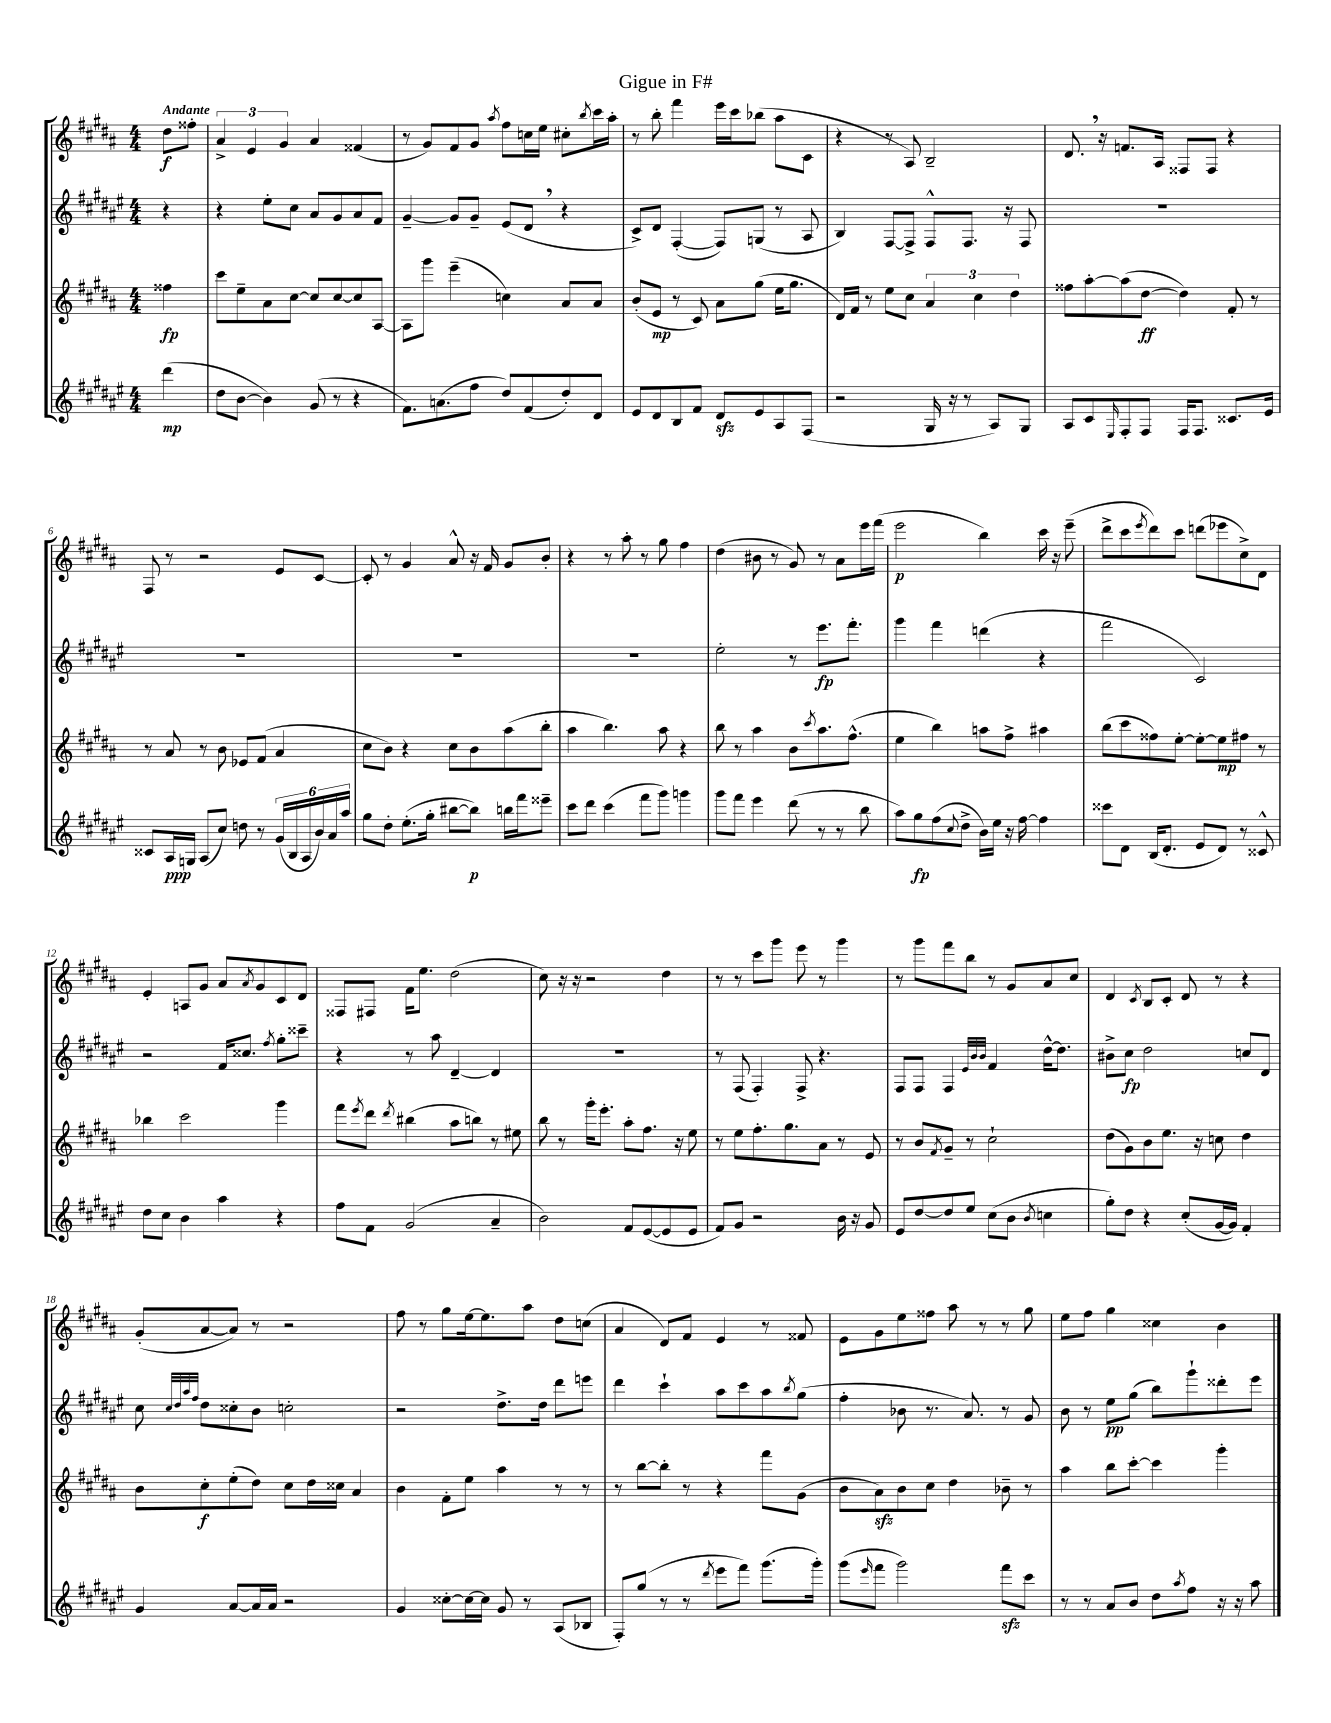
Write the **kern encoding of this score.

**kern	**dynam	**kern	**dynam	**kern	**dynam	**kern	**dynam
*part4	*part4	*part3	*part3	*part2	*part2	*part1	*part1
*staff4	*staff4	*staff3	*staff3	*staff2	*staff2	*staff1	*staff1
*clefG2	*	*clefG2	*	*clefG2	*	*clefG2	*
*k[f#c#g#d#a#e#]	*	*k[f#c#g#d#a#]	*	*k[f#c#g#d#a#e#]	*	*k[f#c#g#d#a#]	*
*M4/4	*	*M4/4	*	*M4/4	*	*M4/4	*
=	=	=	=	=	=	=	=
!	!	!	!	!	!	!LO:TX:a:B:t=Andante	!
(4ddd#\	mp	4ff##X\	fp	4r	.	8dd#\L	f
.	.	.	.	.	.	8ff##X'\J	.
=1	=1	=1	=1	=1	=1	=1	=1
8dd#\L	.	8ccc#\L	.	4r	.	6a#^/	.
[8b\J	.	8ee~\	.	.	.	.	.
.	.	.	.	.	.	6e/	.
4b\])	.	8a#\	.	8ee#'\L	.	.	.
.	.	.	.	.	.	6g#/	.
.	.	[8cc#\J	.	8cc#\J	.	.	.
(8g#/	.	8cc#/L]	.	8a#/L	.	4a#/	.
8r	.	[8cc#/	.	8g#/	.	.	.
4r	.	8cc#/]	.	8a#/	.	(4f##X/	.
.	.	[8A#/J	.	8f#/J	.	.	.
=2	=2	=2	=2	=2	=2	=2	=2
8.f#\L)	.	8A#\L]	.	[4g#~/	.	8r	.
.	.	8ggg#\J	.	.	.	8g#/L)	.
(8.an\	.	.	.	.	.	.	.
.	.	(4eee~\	.	8g#/L]	.	8f#/	.
8ff#\J	.	.	.	8g#~/J	.	8g#/J	.
.	.	.	.	.	.	8qaa#/	.
8dd#/L)	.	4ccn\)	.	(8e#/L	.	8ff#\L	.
(8f#/	.	.	.	8d#,/J	.	16ccn\L	.
.	.	.	.	.	.	16ee\JJ	.
8dd#'/)	.	8a#/L	.	4r	.	8cc#X'\L	.
.	.	.	.	.	.	8qbb/	.
8d#/J	.	8a#/J	.	.	.	16ccc#\L	.
.	.	.	.	.	.	16aa#'\JJ	.
=3	=3	=3	=3	=3	=3	=3	=3
8e#/L	.	(8b'/L	.	8c#^/L)	.	8r	.
8d#/	.	8e/J	mp	8d#/J	.	8bb'\	.
8B/	.	8r	.	([4F#'/	.	4fff#\	.
8f#/J	.	8c#/)	.	.	.	.	.
8d#zz/L	.	8a#\L	.	8F#/L])	.	16eee\LL	.
.	.	.	.	.	.	16ccc#\J	.
8e#/	.	(8gg#\J	.	(8Gn/J	.	(8bb-X\J	.
8A#/	.	16ee\KL	.	8r	.	8aa#\L	.
.	.	8.gg#\J	.	.	.	.	.
(8F#/J	.	.	.	8A#/	.	8c#\J	.
=4	=4	=4	=4	=4	=4	=4	=4
2r	.	16d#/LL)	.	4B/)	.	4r	.
.	.	16f#/JJ	.	.	.	.	.
.	.	8r	.	.	.	.	.
.	.	8ee\L	.	[8F#/L	.	8r	.
.	.	8cc#\J	.	8F#^/J]	.	8A#/)	.
16G#/	.	6a#/	.	8F#^^/L	.	2B~/	.
16r	.	.	.	.	.	.	.
8r	.	.	.	8.F#/J	.	.	.
.	.	6cc#\	.	.	.	.	.
8A#/L)	.	.	.	.	.	.	.
.	.	.	.	16r	.	.	.
.	.	6dd#\	.	.	.	.	.
8G#/J	.	.	.	8F#/	.	.	.
=5	=5	=5	=5	=5	=5	=5	=5
8A#/L	.	8ff##X\L	.	1r	.	8.d#,/	.
8c#/	.	[8aa#'\	.	.	.	.	.
.	.	.	.	.	.	16r	.
16qqE#/	.	.	.	.	.	.	.
8F#'/	.	(8aa#\]	.	.	.	8.fn/L	.
8F#/J	.	[8dd#\J	ff	.	.	.	.
.	.	.	.	.	.	16A#/Jk	.
16F#/KL	.	4dd#\])	.	.	.	8F##X/L	.
8.F#/J	.	.	.	.	.	.	.
.	.	.	.	.	.	8F##/J	.
8.c##X/L	.	8f#'/	.	.	.	4r	.
.	.	8r	.	.	.	.	.
16e#/Jk	.	.	.	.	.	.	.
!!LO:LB:g=z
=6	=6	=6	=6	=6	=6	=6	=6
8c##X/L	.	8r	.	1r	.	8F#/	.
16A#/L	ppp	8a#/	.	.	.	8r	.
16Gn/JJ	.	.	.	.	.	.	.
(8A#/L	.	8r	.	.	.	2r	.
8cc#/J)	.	8b\	.	.	.	.	.
8ddn\	.	8e-X/L	.	.	.	.	.
8r	.	(8f#/J	.	.	.	.	.
(24g#/LL	.	4a#/	.	.	.	8e/L	.
24B/	.	.	.	.	.	.	.
24A#/	.	.	.	.	.	.	.
24b/)	.	.	.	.	.	[8c#/J	.
24a#/	.	.	.	.	.	.	.
24aa#/JJ	.	.	.	.	.	.	.
=7	=7	=7	=7	=7	=7	=7	=7
8gg#\L	.	8cc#\L	.	1r	.	8c#'/]	.
8dd#'\J	.	8b\J)	.	.	.	8r	.
(8.ee#'\L	.	4r	.	.	.	4g#/	.
16gg#'\Jk	.	.	.	.	.	.	.
[8bb#X\L	.	8cc#\L	.	.	.	8a#^^/	.
8bb#\J])	p	8b\	.	.	.	16r	.
.	.	.	.	.	.	16f#/	.
16bbn\LL	.	(8aa#\	.	.	.	8g#/L	.
16fff#\J	.	.	.	.	.	.	.
8eee##X~\J	.	8bb'\J	.	.	.	8b'/J	.
=8	=8	=8	=8	=8	=8	=8	=8
8ccc#\L	.	4aa#\	.	1r	.	4r	.
8ddd#\J	.	.	.	.	.	.	.
(4ccc#\	.	4.bb\)	.	.	.	8r	.
.	.	.	.	.	.	8aa#'\	.
8fff#\L	.	.	.	.	.	8r	.
8ggg#\J)	.	8aa#\	.	.	.	8gg#\	.
4gggn\	.	4r	.	.	.	4ff#\	.
=9	=9	=9	=9	=9	=9	=9	=9
8ggg#\L	.	8bb\	.	2ee#'\	.	(4dd#\	.
8fff#\J	.	8r	.	.	.	.	.
4eee#\	.	4aa#\	.	.	.	8b#X\	.
.	.	.	.	.	.	8r	.
(8ddd#\	.	8b\L	.	8r	.	8g#/)	.
.	.	8qccc#/	.	.	.	.	.
8r	.	8.aa#\	.	8.eee#\L	fp	8r	.
8r	.	.	.	.	.	8a#\L	.
.	.	(8.ff#^^\J	.	8.fff#'\J	.	.	.
8bb\	.	.	.	.	.	16eee\L	.
.	.	.	.	.	.	(16fff#\JJ	.
=10	=10	=10	=10	=10	=10	=10	=10
8aa#\L)	.	4ee\	.	4ggg#\	.	2eee\	p
8gg#\	fp	.	.	.	.	.	.
(8ff#\	.	4bb\)	.	4fff#\	.	.	.
8qqcc#/	.	.	.	.	.	.	.
8dd#^\J	.	.	.	.	.	.	.
16b\LL)	.	8aan\L	.	(4dddn\	.	4bb\)	.
16ee#\JJ	.	.	.	.	.	.	.
16r	.	8ff#^\J	.	.	.	.	.
[16ff#\	.	.	.	.	.	.	.
4ff#\]	.	4aa#X\	.	4r	.	16ccc#\	.
.	.	.	.	.	.	16r	.
.	.	.	.	.	.	(8eee~\	.
=11	=11	=11	=11	=11	=11	=11	=11
8ccc##X\L	.	(8bb\L	.	2fff#\	.	8ddd#^\L	.
8d#\J	.	8ccc#\	.	.	.	8ccc#\	.
.	.	.	.	.	.	8qeee/	.
(16B/KL	.	8ff##X\)	.	.	.	8ddd#\)	.
8.d#'/J	.	.	.	.	.	.	.
.	.	[8ee'\J	.	.	.	8ccc#\J	.
8e#/L	.	8ee'\L_	.	2c#/)	.	(8dddn\L	.
8d#/J)	.	8ee\]	mp	.	.	8eee-X\	.
8r	.	8ff#X\J	.	.	.	8cc#^\)	.
8c##X^^/	.	8r	.	.	.	8d#\J	.
!!LO:LB:g=z
=12	=12	=12	=12	=12	=12	=12	=12
8dd#\L	.	4bb-X\	.	2r	.	4e'/	.
8cc#\J	.	.	.	.	.	.	.
4b\	.	2ccc#\	.	.	.	8An/L	.
.	.	.	.	.	.	8g#/J	.
4aa#\	.	.	.	16f#/KL	.	8a#/L	.
.	.	.	.	8.cc##X/J	.	.	.
.	.	.	.	.	.	8qa#/	.
.	.	.	.	.	.	8g#/	.
.	.	.	.	8qff#/	.	.	.
4r	.	4ggg#\	.	8gg#'\L	.	8c#/	.
.	.	.	.	8ccc##X~\J	.	8d#/J	.
=13	=13	=13	=13	=13	=13	=13	=13
8ff#\L	.	8fff#\L	.	4r	.	8F##X/L	.
.	.	8qeee/	.	.	.	.	.
8f#\J	.	8ddd#\J	.	.	.	8F#X/J	.
.	.	8qddd#/	.	.	.	.	.
(2g#/	.	(4bb#X\	.	8r	.	16f#\KL	.
.	.	.	.	.	.	8.ee\J	.
.	.	.	.	8aa#\	.	.	.
.	.	8aa#\L	.	[4d#~/	.	(2dd#\	.
.	.	8bbn\J)	.	.	.	.	.
4a#~/	.	8r	.	4d#/]	.	.	.
.	.	8ee#X\	.	.	.	.	.
=14	=14	=14	=14	=14	=14	=14	=14
2b\)	.	8bb\	.	1r	.	8cc#\)	.
.	.	8r	.	.	.	16r	.
.	.	.	.	.	.	16r	.
.	.	16ggg#'\KL	.	.	.	2r	.
.	.	8.eee'\J	.	.	.	.	.
8f#/L	.	8aa#'\L	.	.	.	.	.
([8e#/	.	8.ff#\J	.	.	.	.	.
8e#/]	.	.	.	.	.	4dd#\	.
.	.	16r	.	.	.	.	.
8e#/J	.	8ee\	.	.	.	.	.
=15	=15	=15	=15	=15	=15	=15	=15
8f#/L)	.	8r	.	8r	.	8r	.
8g#/J	.	8ee\L	.	(8F#/	.	8r	.
2r	.	8.ff#'\	.	4F#'/)	.	8ccc#\L	.
.	.	.	.	.	.	8ggg#\J	.
.	.	8.gg#\	.	.	.	.	.
.	.	.	.	8F#^/	.	8eee\	.
.	.	8a#\J	.	4.r	.	8r	.
16b\	.	8r	.	.	.	4ggg#\	.
16r	.	.	.	.	.	.	.
8g#/	.	8e/	.	.	.	.	.
=16	=16	=16	=16	=16	=16	=16	=16
8e#/L	.	8r	.	8F#/L	.	8r	.
[8dd#/	.	8b/L	.	8F#/J	.	8ggg#\L	.
.	.	8qf#/	.	.	.	.	.
8dd#/]	.	8g#~/J	.	4F#/	.	8fff#\	.
8ee#/J	.	8r	.	.	.	8bb\J	.
.	.	.	.	32qqe#/LLL	.	.	.
.	.	.	.	32qqb/	.	.	.
.	.	.	.	32qqb/JJJ	.	.	.
(8cc#\L	.	2cc#`\	.	4f#/	.	8r	.
8b\J	.	.	.	.	.	8g#/L	.
8qb/	.	.	.	.	.	.	.
4ccn\	.	.	.	[16dd#^^\KL	.	8a#/	.
.	.	.	.	8.dd#\J]	.	.	.
.	.	.	.	.	.	8cc#/J	.
=17	=17	=17	=17	=17	=17	=17	=17
8gg#'\L)	.	(8dd#\L	.	8b#X^\L	.	4d#/	.
8dd#\J	.	8g#\)	.	8cc#\J	fp	.	.
.	.	.	.	.	.	8qc#/	.
4r	.	8b\	.	2dd#\	.	8B/L	.
.	.	8.ee\J	.	.	.	8c#'/J	.
(8cc#'/L	.	.	.	.	.	8d#/	.
.	.	16r	.	.	.	.	.
[16g#/L	.	8ccn\	.	.	.	8r	.
16g#/JJ])	.	.	.	.	.	.	.
4f#'/	.	4dd#\	.	8ccn/L	.	4r	.
.	.	.	.	8d#/J	.	.	.
!!LO:LB:g=z
=18	=18	=18	=18	=18	=18	=18	=18
4g#/	.	8b\L	.	8cc#\	.	(8g#'/L	.
.	.	.	.	32qqcc#/LLL	.	.	.
.	.	.	.	32qqdd#/	.	.	.
.	.	.	.	32qqaa#/	.	.	.
.	.	.	.	32qqff#/JJJ	.	.	.
.	.	8cc#'\	f	8dd#\L	.	[8a#/	.
[8a#/L	.	(8ee'\	.	8cc##X'\	.	8a#/J])	.
16a#/L]	.	8dd#\J)	.	8b\J	.	8r	.
16a#/JJ	.	.	.	.	.	.	.
2r	.	8cc#\L	.	2ccn'\	.	2r	.
.	.	16dd#\L	.	.	.	.	.
.	.	16cc##X\JJ	.	.	.	.	.
.	.	4a#/	.	.	.	.	.
=19	=19	=19	=19	=19	=19	=19	=19
4g#/	.	4b\	.	2r	.	8ff#\	.
.	.	.	.	.	.	8r	.
[8cc##X'\L	.	8f#'\L	.	.	.	8gg#\L	.
16cc##\L_	.	8ee\J	.	.	.	[16ee\k	.
16cc##\JJ]	.	.	.	.	.	8.ee\]	.
8g#/	.	4aa#\	.	8.dd#^\L	.	.	.
8r	.	.	.	.	.	8aa#\J	.
.	.	.	.	16dd#\Jk	.	.	.
(8A#/L	.	8r	.	8ddd#\L	.	8dd#\L	.
8B-X/J	.	8r	.	8eeen\J	.	(8ccn\J	.
=20	=20	=20	=20	=20	=20	=20	=20
8F#'/L)	.	8r	.	4ddd#\	.	4a#/	.
(8gg#/J	.	[8bb\L	.	.	.	.	.
8r	.	8bb'\J]	.	4ccc#`\	.	8d#/L)	.
8r	.	8r	.	.	.	8f#/J	.
8qddd#/	.	.	.	.	.	.	.
8eee#\L	.	4r	.	8aa#\L	.	4e/	.
8fff#\J)	.	.	.	8ccc#\	.	.	.
(8.ggg#\L	.	8fff#\L	.	8aa#\	.	8r	.
.	.	.	.	8qbb/	.	.	.
.	.	(8g#\J	.	(8gg#\J	.	8f##X/	.
16ggg#'\Jk)	.	.	.	.	.	.	.
=21	=21	=21	=21	=21	=21	=21	=21
(8ggg#\L	.	8b\L	.	4ff#'\	.	8e\L	.
16qqeee#/	.	.	.	.	.	.	.
8fff#\J	.	8a#zz\)	.	.	.	8g#\	.
2ggg#\)	.	8b\	.	8b-X\	.	8ee\	.
.	.	8cc#\J	.	8.r	.	8ff##X\J	.
.	.	4dd#\	.	.	.	8aa#\	.
.	.	.	.	8.a#/)	.	.	.
.	.	.	.	.	.	8r	.
8fff#zz\L	.	8b-X~\	.	8r	.	8r	.
8ccc#\J	.	8r	.	8g#/	.	8gg#\	.
=22	=22	=22	=22	=22	=22	=22	=22
8r	.	4aa#\	.	8b\	.	8ee\L	.
8r	.	.	.	8r	.	8ff#\J	.
8a#/L	.	8bb\L	.	8ee#\L	pp	4gg#\	.
8b/J	.	[8ccc#'\J	.	(8gg#\J	.	.	.
8dd#\L	.	4ccc#\]	.	8bb\L)	.	4cc##X\	.
8qaa#/	.	.	.	.	.	.	.
8ff#\J	.	.	.	8ggg#`\	.	.	.
16r	.	4ggg#'\	.	8ddd##X'\	.	4b\	.
16r	.	.	.	.	.	.	.
8aa#\	.	.	.	8eee#\J	.	.	.
==	==	==	==	==	==	==	==
*-	*-	*-	*-	*-	*-	*-	*-
